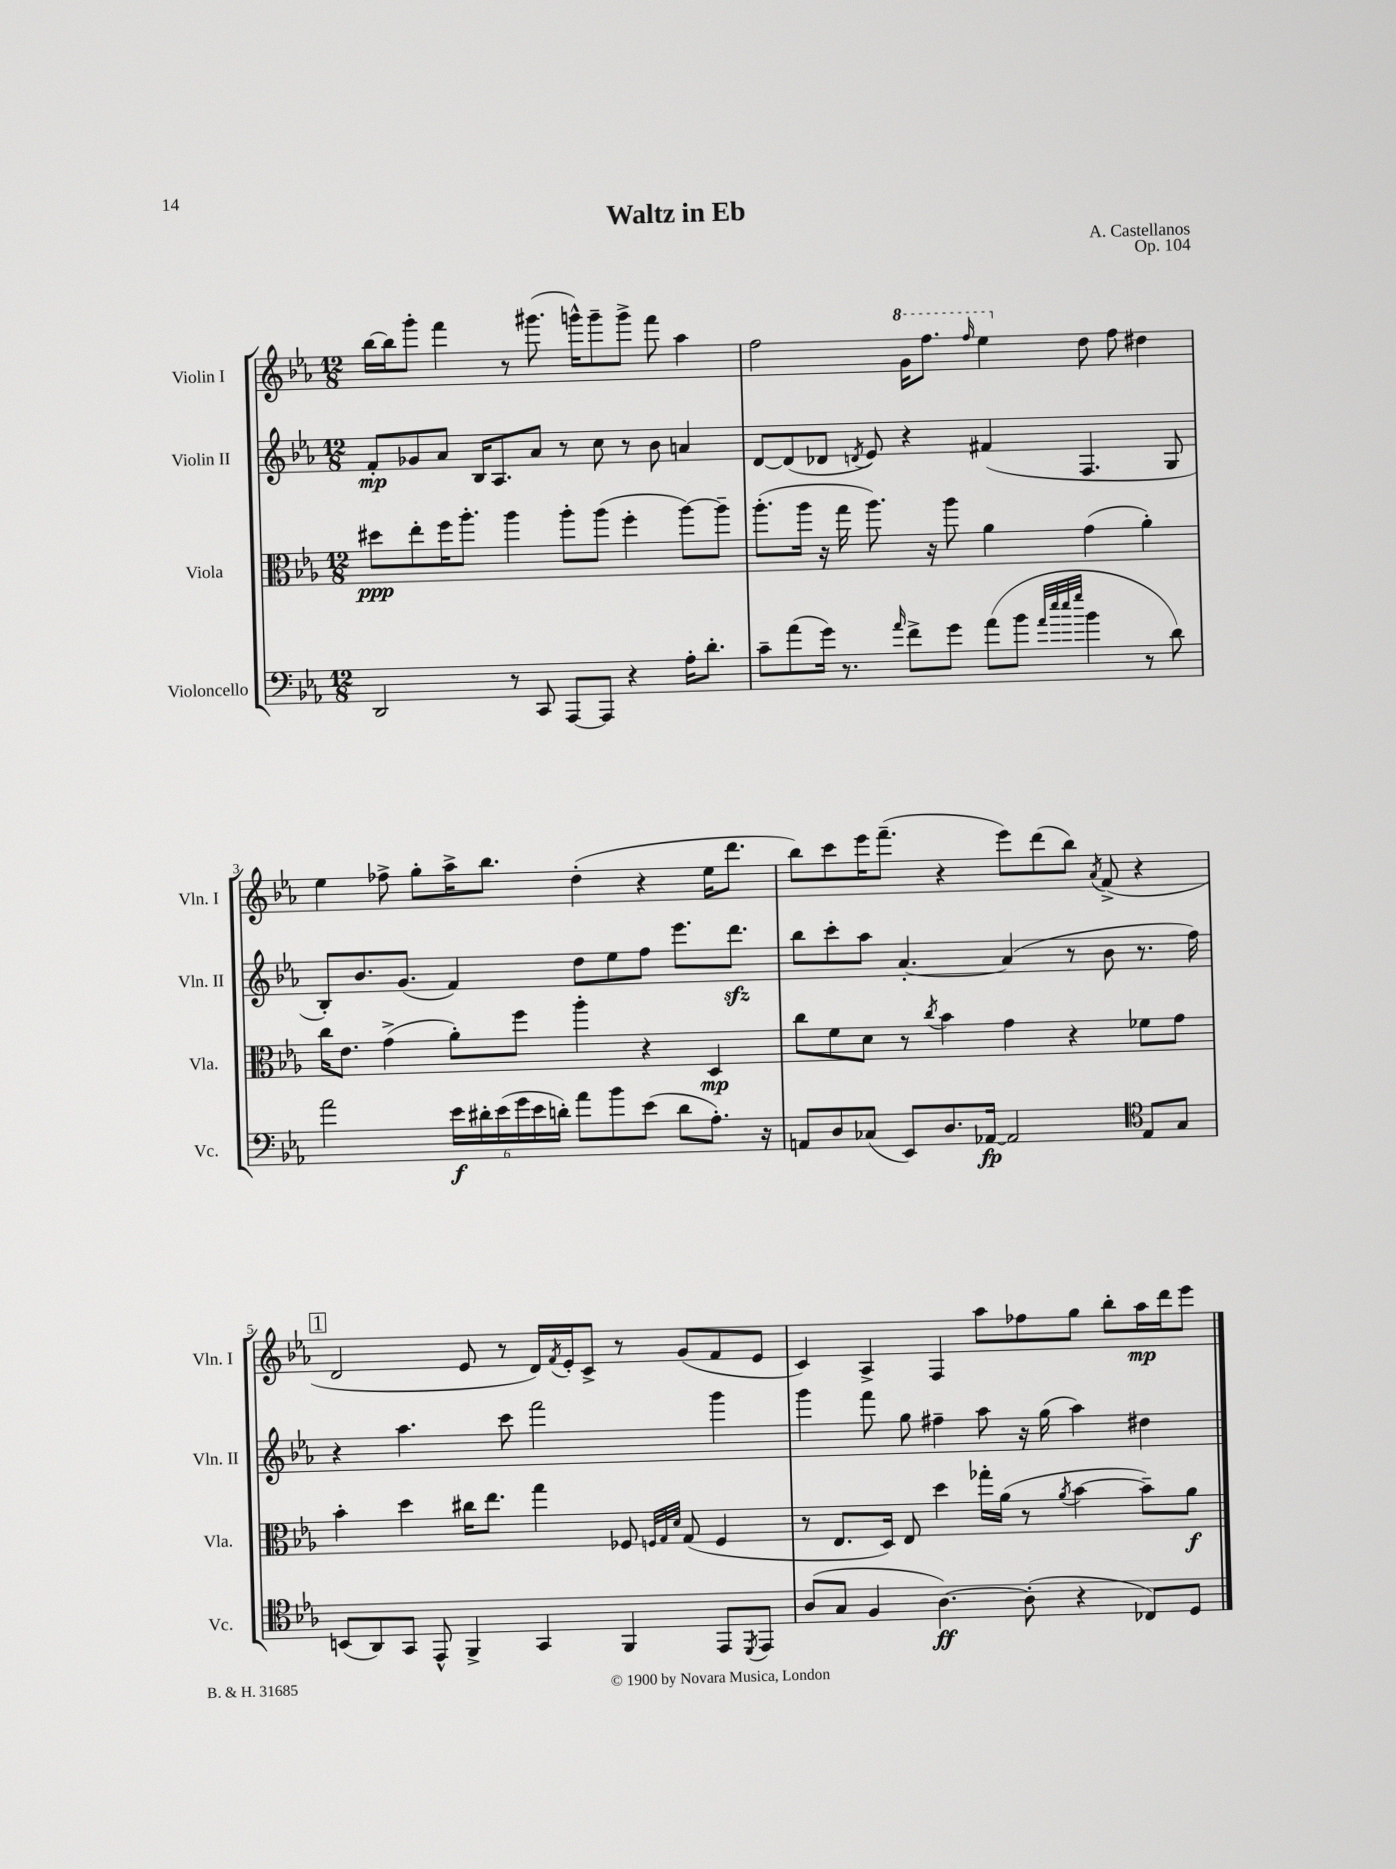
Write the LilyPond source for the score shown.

\header { title = "Waltz in Eb" composer = "A. Castellanos" opus = "Op. 104" }
<<
\new StaffGroup <<
\new Staff = "s0" \with { instrumentName = "Violin I" shortInstrumentName = "Vln. I" } {
    \clef treble \key ees \major \numericTimeSignature \time 12/8
    bes''16~ bes''16 g'''8-. f'''4 r8 gis'''8.( g'''16-^) g'''8-- g'''8-> f'''8 aes''4 |
    f''2 \ottava #1 g''16 f'''8. \grace { f'''16 } ees'''4 \ottava #0 d''8 f''8 dis''4 |
    ees''4 fes''8-> g''8-. aes''16-> bes''8. d''4-.( r4 ees''16 d'''8. |
    bes''8) c'''8 ees'''16 f'''8.--( r4 ees'''8) d'''8( bes''8) \acciaccatura { aes'8 } f'8->( r4 |
    \mark \markup { \box "1" } d'2 ees'8 r8 d'16) \acciaccatura { f'8 } ees'16-. c'8-> r8 g'8( f'8 ees'8 |
    c'4) aes4-> f4 aes''8 fes''8 g''8 bes''8-. aes''16\mp d'''16 ees'''8 \bar "|." |
}
\new Staff = "s1" \with { instrumentName = "Violin II" shortInstrumentName = "Vln. II" } {
    \clef treble \key ees \major \numericTimeSignature \time 12/8
    f'8-.\mp ges'8 aes'8 bes16 aes8. aes'8 r8 c''8 r8 bes'8 a'4 |
    d'8~ d'8( des'8 \acciaccatura { d'8 } ees'8) r4 fis'4( f4. g8 |
    bes8-.) bes'8. g'8.( f'4) d''8 ees''8 f''8 ees'''8. d'''8.\sfz |
    bes''8 c'''8-. aes''8 aes'4.~-. aes'4( r8 bes'8 r8. f''16) |
    \mark \markup { \box "1" } r4 aes''4. c'''8 f'''2 g'''4 |
    g'''4 f'''8 g''8 fis''4-- aes''8 r16 g''16( aes''4) dis''4 \bar "|." |
}
\new Staff = "s2" \with { instrumentName = "Viola" shortInstrumentName = "Vla." } {
    \clef alto \key ees \major \numericTimeSignature \time 12/8
    dis''8\ppp ees''8-. f''16 aes''8.-. aes''4 aes''8-. aes''8( f''4-. aes''8~) aes''8-- |
    aes''8.-.( aes''16 r16 g''16 aes''8.) r16 aes''8 aes'4 g'4( aes'4-.) |
    c''16 ees'8. g'4->( aes'8-.) f''8 aes''4-. r4 d4\mp |
    c''8 f'8 d'8 r8 \acciaccatura { c''8 } bes'4 g'4 r4 fes'8 g'8 |
    \mark \markup { \box "1" } bes'4-. d''4 cis''16 ees''8. g''4 fes8 \grace { f32 g32 d'32 } g8( f4 |
    r8 ees8. d16) ees8 d''4 ges''16-. aes'16( r8 \acciaccatura { aes'8 } bes'4~ bes'8--) aes'8\f \bar "|." |
}
\new Staff = "s3" \with { instrumentName = "Violoncello" shortInstrumentName = "Vc." } {
    \clef bass \key ees \major \numericTimeSignature \time 12/8
    d,2 r8 c,8 aes,,8~ aes,,8 r4 aes16-. d'8.-. |
    c'8-- aes'8( g'16) r8. \grace { aes'16 } f'8-> g'8 aes'8( bes'8 \grace { aes'32 ees''32 ees''32 g''32 } bes'4 r8 d'8) |
    aes'2 \tuplet 6/4 { ees'16\f dis'16-. ees'16( g'16 ees'16 d'16-.) } aes'8 bes'8 ees'8( d'8 aes8.-.) r16 |
    a,8 d8 ces8( ees,8) d8. aes,16~\fp aes,2 \clef tenor ees8 g8 |
    \mark \markup { \box "1" } b,8( aes,8) g,8 ees,8-^ f,4-> g,4 f,4 ees,8 \acciaccatura { d,8 } ees,8 |
    aes8( g8 f4 aes4.~\ff) aes8-.( r4 ces8) d8 \bar "|." |
}
>>
>>
